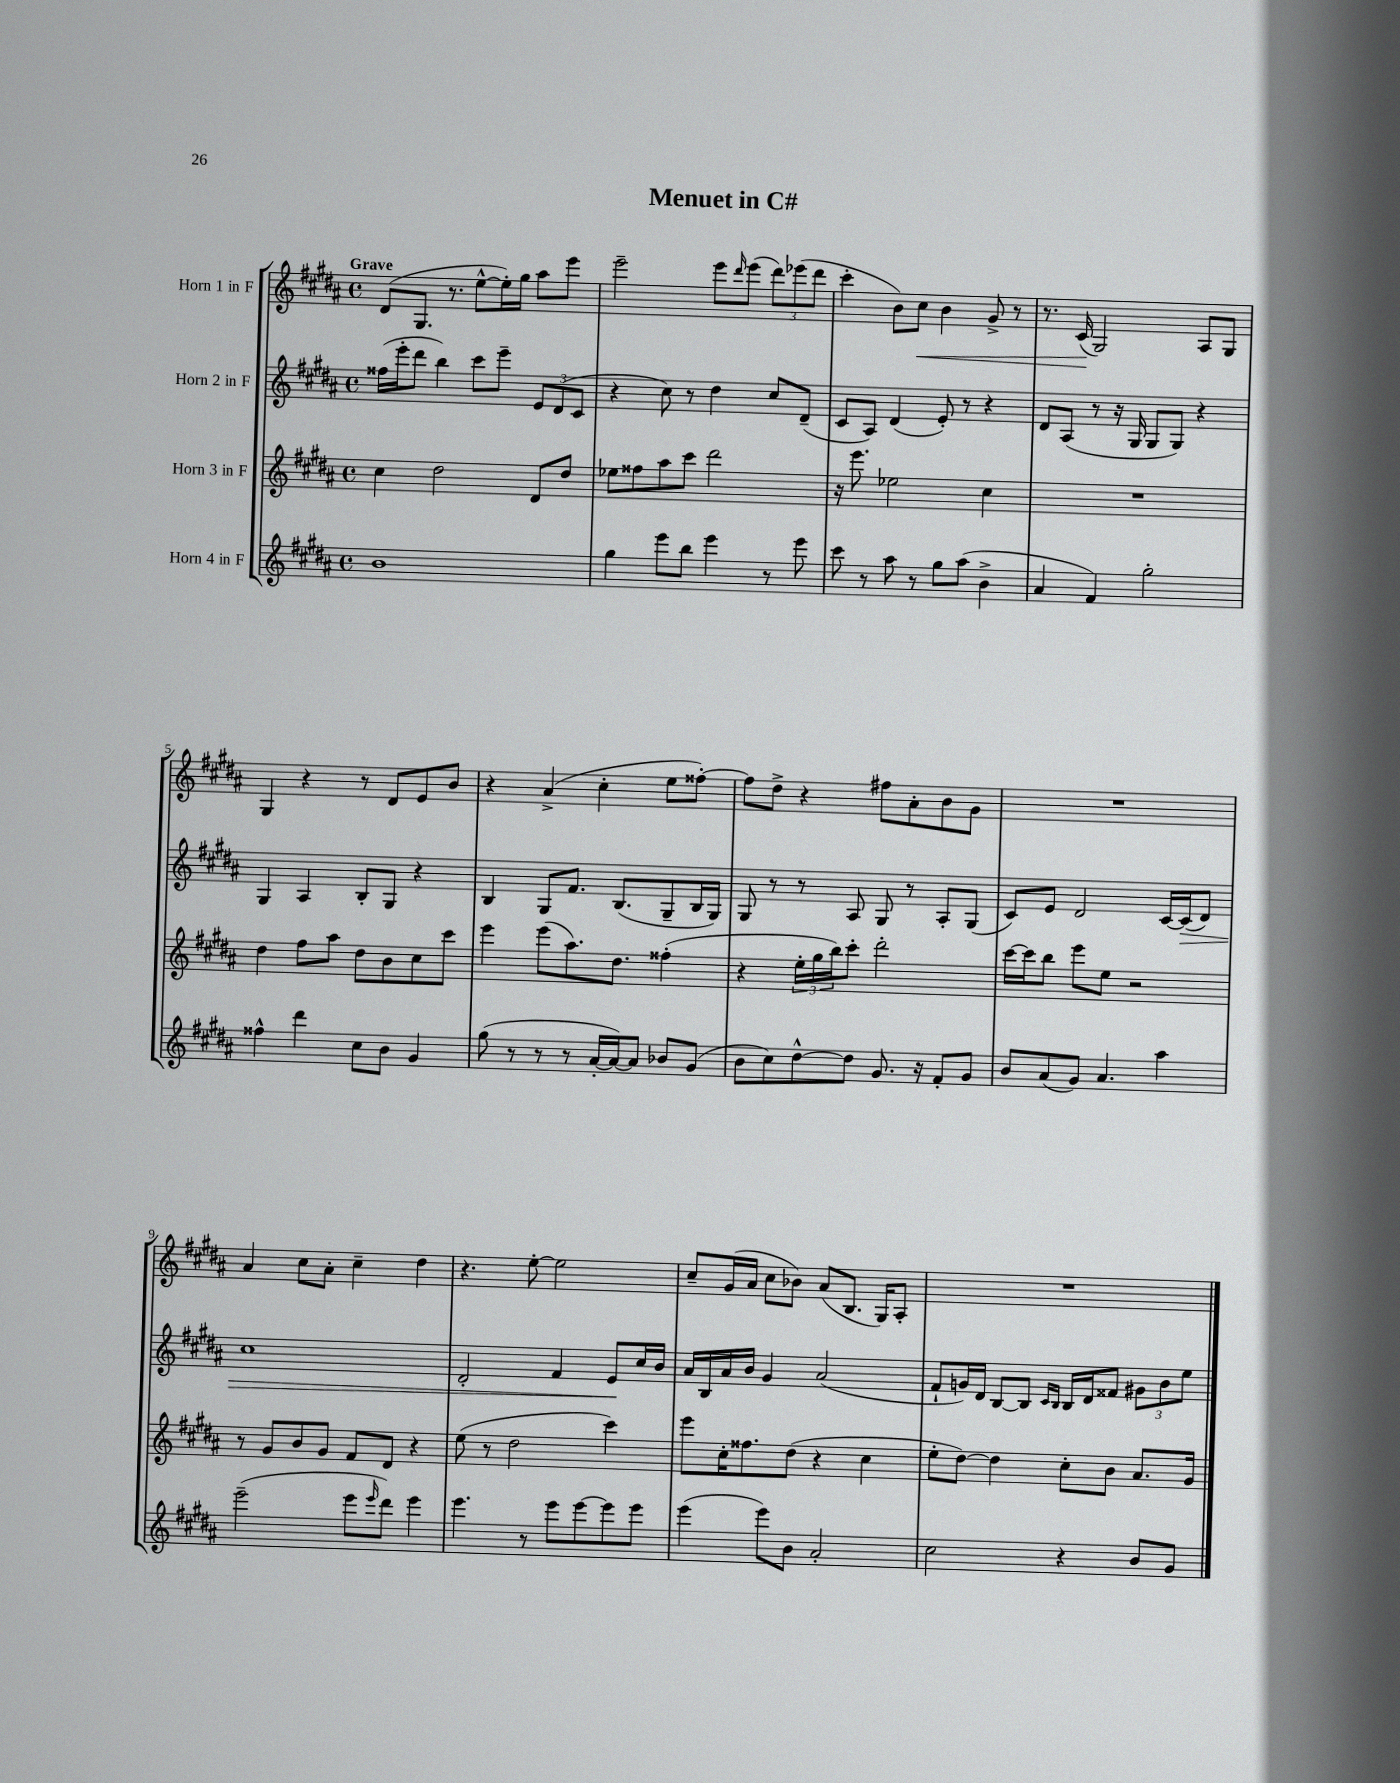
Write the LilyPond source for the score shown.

\header { title = "Menuet in C#" }
<<
\new StaffGroup <<
\new Staff = "s0" \with { instrumentName = "Horn 1 in F" } {
    \clef treble \key b \major \defaultTimeSignature \time 4/4 \tempo "Grave"
    dis'8( gis8. r8. e''8~-^ e''16-.) gis''16 ais''8 e'''8 |
    e'''2-- e'''8 \grace { dis'''16 } e'''8( \tuplet 3/2 { dis'''8) ees'''8( dis'''8 } |
    cis'''4-. b'8) cis''8\< b'4 gis'8-> r8 |
    r8. cis'16\!( gis2) ais8 gis8 |
    gis4 r4 r8 dis'8 e'8 b'8 |
    r4 ais'4->( cis''4-. e''8 fisis''8~-.) |
    fisis''8 dis''8-> r4 fis''8 ais'8-. b'8 gis'8 |
    R1 |
    ais'4 cis''8 ais'8-. cis''4-- dis''4 |
    r4. e''8~-. e''2 |
    cis''8-- gis'16( ais'16 cis''8 bes'8) ais'8( b8. gis16) ais8-. |
    R1 \bar "|." |
}
\new Staff = "s1" \with { instrumentName = "Horn 2 in F" } {
    \clef treble \key b \major \defaultTimeSignature \time 4/4
    fisis''16( e'''16-. dis'''8 b''4) cis'''8 e'''8-- \tuplet 3/2 { e'8 dis'8( cis'8 } |
    r4 cis''8) r8 dis''4 cis''8 dis'8--( |
    cis'8 ais8) dis'4( e'8-.) r8 r4 |
    dis'8 ais8( r8 r16 gis16 gis8 gis8) r4 |
    gis4 ais4 b8-. gis8 r4 |
    b4 gis8 fis'8. b8.( gis8-- b16 gis16) |
    gis8 r8 r8 ais8 gis8 r8 ais8-. gis8( |
    cis'8) e'8 dis'2 cis'16~ cis'16\>( dis'8) |
    cis''1 |
    dis'2-. fis'4 e'8\! cis''16 b'16 |
    ais'16 b16 ais'16 b'16 gis'4 ais'2( |
    fis'8-! g'16) dis'16 b8~ b8 \grace { cis'16 b16 } b16 dis'16 fisis'8 \tuplet 3/2 { gis'8 b'8 e''8 } \bar "|." |
}
\new Staff = "s2" \with { instrumentName = "Horn 3 in F" } {
    \clef treble \key b \major \defaultTimeSignature \time 4/4
    cis''4 dis''2 dis'8 dis''8 |
    ees''8 fisis''8 ais''8 cis'''8 dis'''2 |
    r16 e'''8. ees''2 cis''4 |
    R1 |
    dis''4 fis''8 ais''8 dis''8 b'8 cis''8 cis'''8 |
    e'''4 e'''8( ais''8.) dis''8. fisis''4-.( |
    r4 \tuplet 3/2 { e''16-. gis''16 b''16) } cis'''8-. dis'''2-. |
    cis'''16~ cis'''16 b''8 e'''8 e''8 r2 |
    r8 gis'8 b'8 gis'8 fis'8 dis'8 r4 |
    e''8( r8 dis''2 cis'''4) |
    e'''8 cis''16-. fisis''8. dis''8( r4 cis''4 |
    e''8-. dis''8~) dis''4 cis''8-. b'8 ais'8. gis'16 \bar "|." |
}
\new Staff = "s3" \with { instrumentName = "Horn 4 in F" } {
    \clef treble \key b \major \defaultTimeSignature \time 4/4
    b'1 |
    gis''4 e'''8 b''8 e'''4 r8 e'''8 |
    cis'''8 r8 ais''8 r8 gis''8 ais''8( b'4-> |
    ais'4 fis'4) gis''2-. |
    fisis''4-^ dis'''4 cis''8 b'8 gis'4 |
    gis''8( r8 r8 r8 ais'16~-. ais'16~) ais'8 bes'8 gis'8( |
    b'8 cis''8) dis''8~-^ dis''8 gis'8. r16 fis'8-. gis'8 |
    b'8 ais'8( gis'8) ais'4. ais''4 |
    e'''2--( e'''8 \grace { e'''16 } dis'''8) e'''4 |
    e'''4. r8 e'''8 e'''8~ e'''8 e'''8 |
    e'''4( e'''8) b'8 ais'2-. |
    cis''2 r4 b'8 gis'8 \bar "|." |
}
>>
>>
